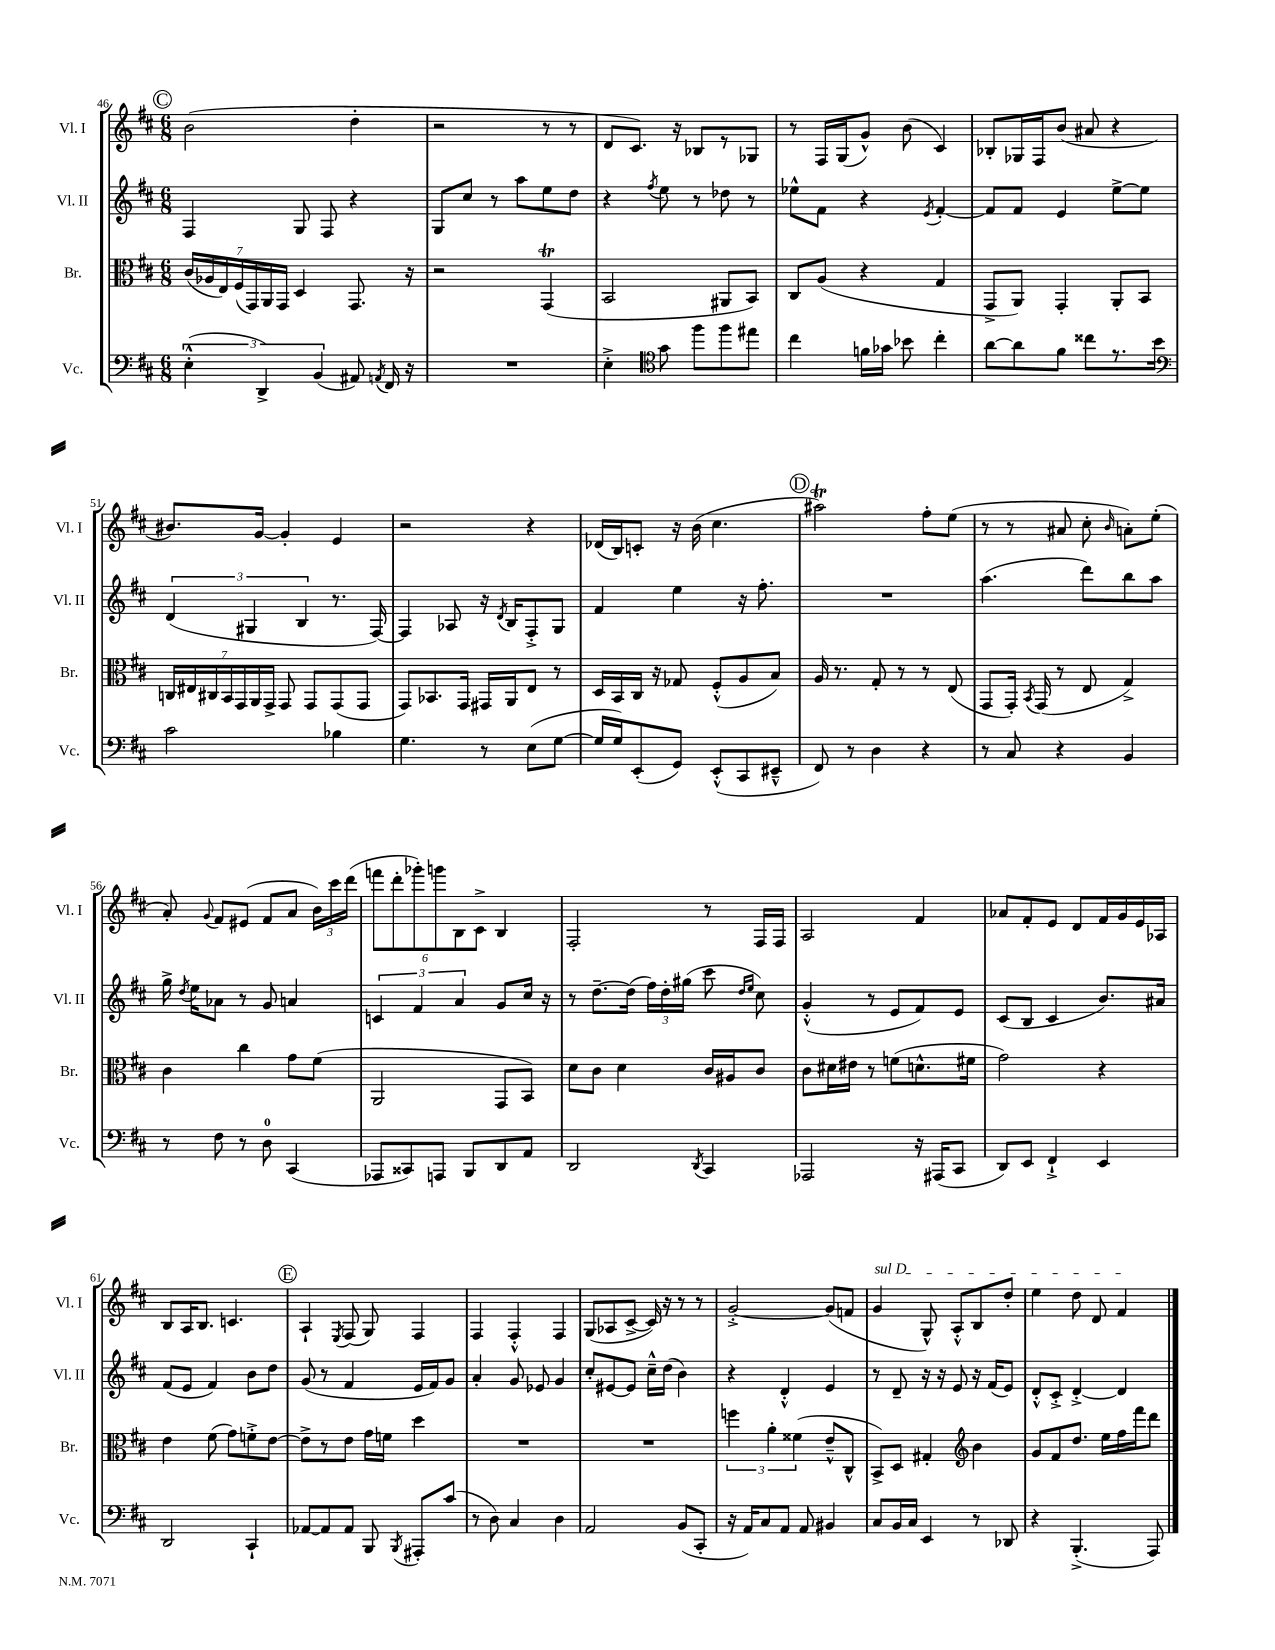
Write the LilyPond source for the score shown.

<<
\new StaffGroup <<
\new Staff = "s0" \with { instrumentName = "Vl. I" shortInstrumentName = "Vl. I" } {
    \clef treble \key d \major \numericTimeSignature \time 6/8
    \autoBeamOff \mark \markup { \circle "C" } b'2( d''4-. |
    r2 r8 r8 |
    d'8[ cis'8.]) r16 bes8[ r8 ges8] |
    r8 fis16[ g16( g'8]-^) b'8( cis'4) |
    bes8[-. ges16 fis16 b'8]( ais'8 r4 |
    bis'8.[) g'16]~ g'4-. e'4 |
    r2 r4 |
    des'16[( b16) c'8]-. r16 b'16( cis''4. |
    \mark \markup { \circle "D" } ais''2\trill) fis''8[-. e''8]( |
    r8 r8 ais'8 cis''8-. \grace { b'16 } a'8[-.) e''8]-.( |
    a'8-.) \appoggiatura { g'8 } fis'8[ eis'8]( fis'8[ a'8] \tuplet 3/2 { b'16[) cis'''16 d'''16]( } |
    \tuplet 6/4 { f'''8[ d'''8-. ges'''8-.) g'''8 b8 cis'8]-> } b4 |
    fis2-. r8 fis16[ fis16] |
    a2 fis'4 |
    aes'8[ fis'8-. e'8] d'8[ fis'16 g'16 e'16 aes16] |
    b8[ a16 b8.] c'4. |
    \mark \markup { \circle "E" } a4-! \acciaccatura { e8 } fis8( g8) fis4 |
    fis4 fis4-.-^ fis4 |
    g8[( aes8 cis'8]~-> cis'16) r16 r8 r8 |
    g'2~-.-> g'8[( f'8] |
    \once \override TextSpanner.bound-details.left.text = \markup { \italic "sul D" } g'4\startTextSpan g8-^) a8[-.-^ b8 d''8]-. |
    e''4 d''8 d'8 fis'4\stopTextSpan \bar "|." |
}
\new Staff = "s1" \with { instrumentName = "Vl. II" shortInstrumentName = "Vl. II" } {
    \clef treble \key d \major \numericTimeSignature \time 6/8
    \autoBeamOff \mark \markup { \circle "C" } fis4 g8 fis8 r4 |
    g8[ cis''8] r8 a''8[ e''8 d''8] |
    r4 \acciaccatura { fis''8 } e''8 r8 des''8 r8 |
    ees''8[-^ fis'8] r4 \acciaccatura { e'8 } fis'4~-. |
    fis'8[ fis'8] e'4 e''8[~-> e''8] |
    \tuplet 3/2 { d'4( gis4 b4 } r8. fis16~) |
    fis4 aes8 r16 \acciaccatura { d'8 } b16[ fis8-.-> g8] |
    fis'4 e''4 r16 fis''8.-. |
    \mark \markup { \circle "D" } R2. |
    a''4.( d'''8[) b''8 a''8] |
    g''16-> \acciaccatura { d''8 } e''16[ aes'8] r8 g'8 a'4 |
    \tuplet 3/2 { c'4 fis'4 a'4 } g'8[ cis''16] r16 |
    r8 d''8.[~-- d''16]( \tuplet 3/2 { fis''16[) d''16-. gis''16]( } cis'''8 \grace { d''16[ e''16] } cis''8) |
    g'4-.-^( r8 e'8[ fis'8) e'8] |
    cis'8[( b8] cis'4 b'8.[) ais'16] |
    fis'8[( e'8] fis'4) b'8[ d''8] |
    \mark \markup { \circle "E" } g'8( r8 fis'4 e'16[ fis'16) g'8] |
    a'4-. g'8 ees'8 g'4 |
    cis''8[-. eis'8~ eis'8] cis''16[---^ d''16]( b'4) |
    r4 d'4-.-^ e'4 |
    r8 d'8-- r16 r16 e'8 r16 fis'16[( e'8]) |
    d'8[-.-^ cis'8]-.-> d'4~-.-> d'4 \bar "|." |
}
\new Staff = "s2" \with { instrumentName = "Br." shortInstrumentName = "Br." } {
    \clef alto \key d \major \numericTimeSignature \time 6/8
    \autoBeamOff \mark \markup { \circle "C" } \tuplet 7/4 { cis'16[( aes16 e16) fis16( g,16) a,16 g,16] } d4 g,8. r16 |
    r2 g,4\trill( |
    b,2 ais,8[ b,8]) |
    cis8[ a8]( r4 g4 |
    g,8[-> a,8]) g,4-. a,8[-. b,8] |
    \tuplet 7/4 { c16[ eis16 cis16 b,16 g,16 a,16 g,16]-> } g,8 g,8[ g,8( g,8] |
    g,8[) bes,8. g,16] gis,16[ a,16 e8] r8 |
    d16[ b,16 cis16] r16 ges8 fis8[-.-^( a8 b8]) |
    \mark \markup { \circle "D" } a16 r8. g8-. r8 r8 e8( |
    g,8[ g,16]-.) \acciaccatura { b,8 } g,16( r8 e8 g4->) |
    cis'4 cis''4 g'8[ fis'8]( |
    a,2 g,8[ b,8]) |
    d'8[ cis'8] d'4 cis'16[ ais16 cis'8] |
    cis'8[ dis'16 eis'16] r8 f'8[( d'8.-^ fis'16] |
    g'2) r4 |
    e'4 fis'8( g'8[) f'8-.-> e'8]~ |
    \mark \markup { \circle "E" } e'8[-> r8 e'8] g'16[ f'16] d''4 |
    R2. |
    R2. |
    \tuplet 3/2 { f''4 a'4-. fisis'4( } e'8[---^ cis8]-^ |
    b,8[->) d8] gis4-. \clef treble b'4 |
    g'8[ fis'8 d''8.] e''16[ fis''16 fis'''16 d'''8] \bar "|." |
}
\new Staff = "s3" \with { instrumentName = "Vc." shortInstrumentName = "Vc." } {
    \clef bass \key d \major \numericTimeSignature \time 6/8
    \autoBeamOff \mark \markup { \circle "C" } \tuplet 3/2 { e4-.-^( d,4->) b,4( } ais,8) \acciaccatura { a,8 } fis,16 r16 |
    R2. |
    e4-.-> \clef tenor g'8 fis''8[ fis''8 eis''8] |
    cis''4 f'16[ ges'16] bes'8 cis''4-. |
    a'8[~ a'8 fis'8] cisis''8[ r8. b'16] |
    \clef bass cis'2 bes4 |
    g4. r8 e8[( g8]~ |
    g16[ g16) e,8-.( g,8]) e,8[-.-^( cis,8 eis,8]---^ |
    \mark \markup { \circle "D" } fis,8) r8 d4 r4 |
    r8 cis8 r4 b,4 |
    r8 fis8 r8 d8-0 cis,4( |
    aes,,8[ cisis,8) a,,8] b,,8[ d,8 a,8] |
    d,2 \acciaccatura { d,8 } cis,4 |
    aes,,2 r16 ais,,16[( cis,8] |
    d,8[) e,8] fis,4-!-> e,4 |
    d,2 cis,4-! |
    \mark \markup { \circle "E" } aes,8[~ aes,8 aes,8] b,,8 \acciaccatura { b,,8 } ais,,8[-. cis'8]( |
    r8 d8) cis4 d4 |
    a,2 b,8[( cis,8]-. |
    r16 a,16[) cis8 a,8] a,8 bis,4 |
    cis8[ b,16 cis16] e,4 r8 des,8 |
    r4 b,,4.-.->( a,,8) \bar "|." |
}
>>
>>
\layout { \context { \Score currentBarNumber = #46 } }
